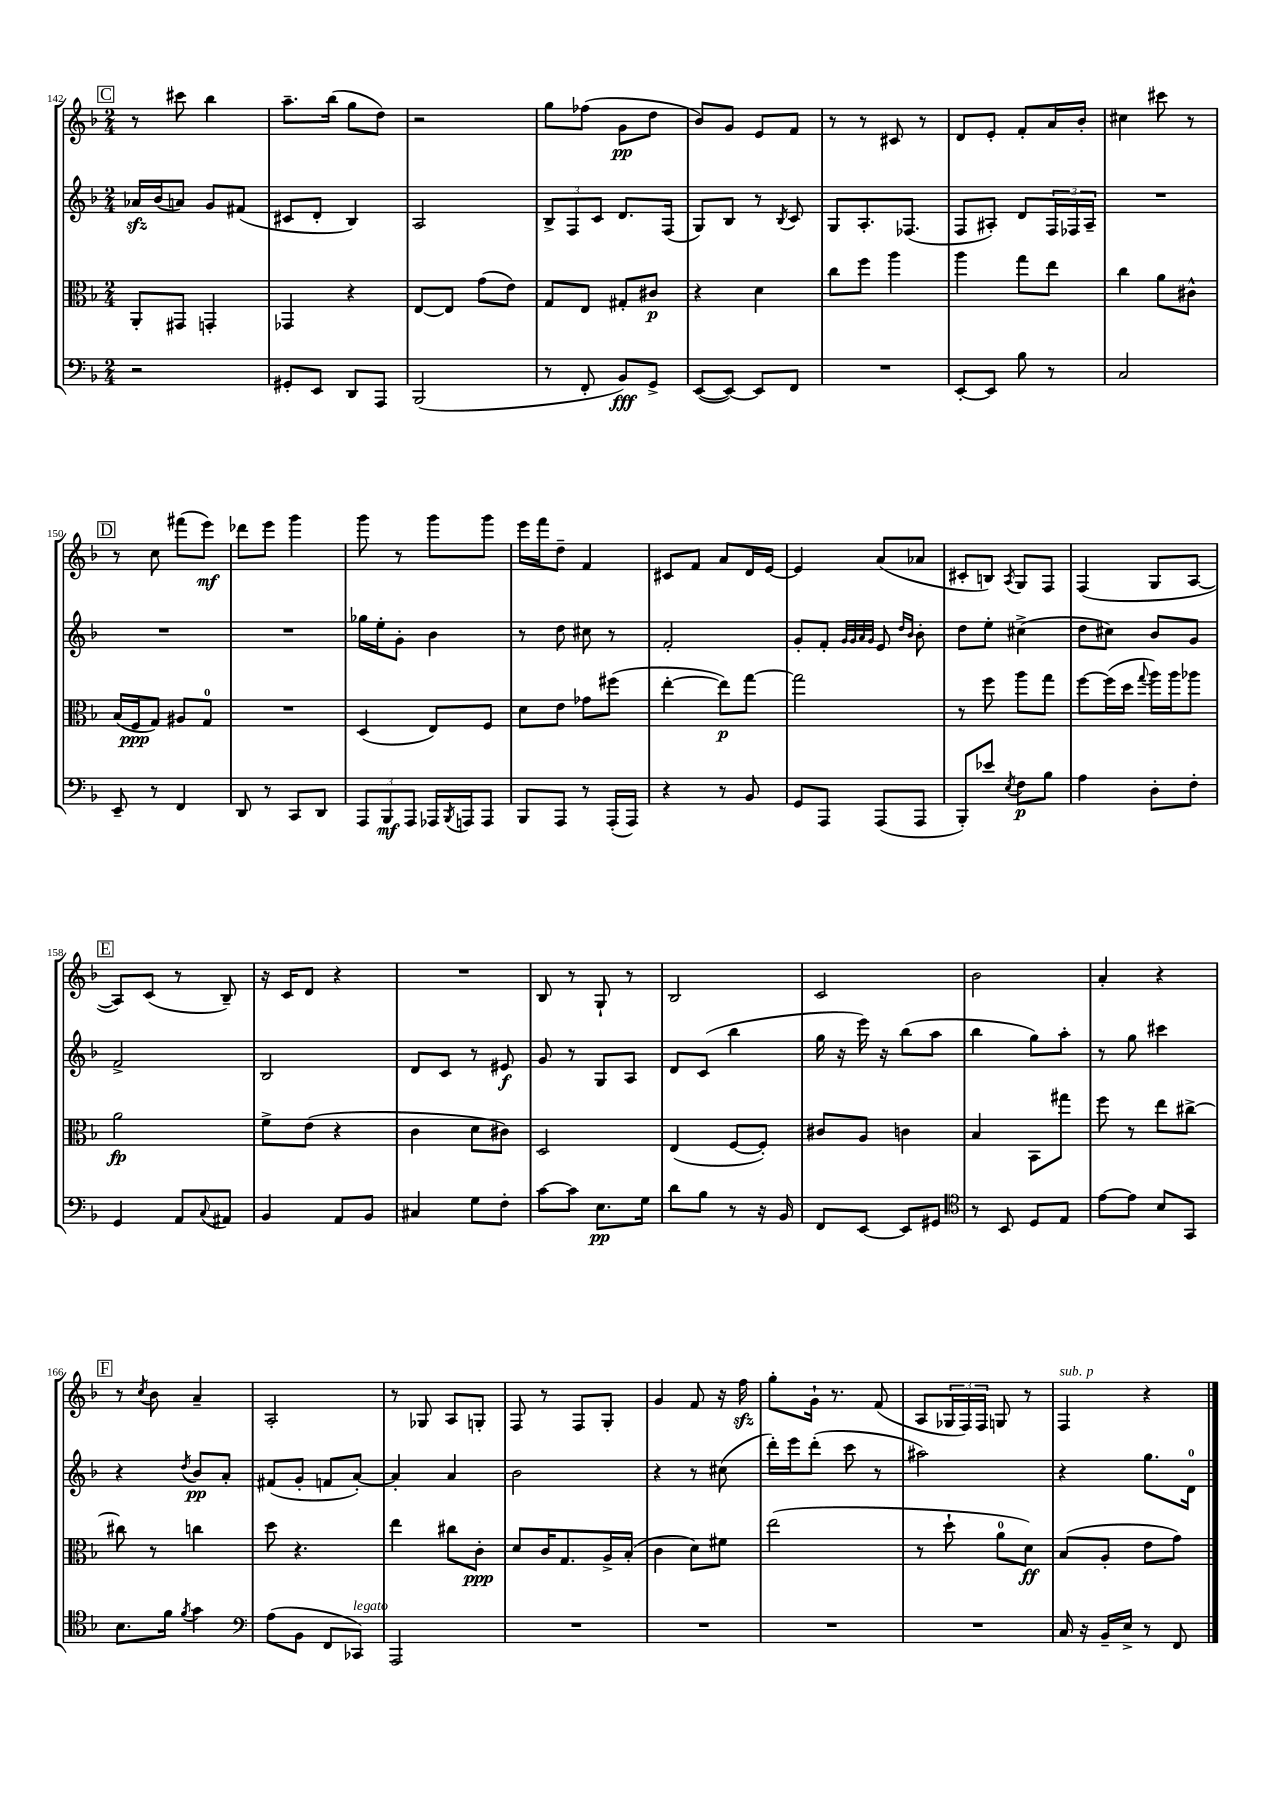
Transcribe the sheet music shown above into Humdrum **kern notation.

**kern	**kern	**kern	**kern
*staff4	*staff3	*staff2	*staff1
*clefF4	*clefC3	*clefG2	*clefG2
*k[b-]	*k[b-]	*k[b-]	*k[b-]
*M2/4	*M2/4	*M2/4	*M2/4
2r	8AA'/L	16a-/LL	8r
.	.	(16b-/J	.
.	8GG#/J	8a/J)	8ccc#\
.	4GG'/	8g/L	4bb-\
.	.	(8f#/J	.
=	=	=	=
8GG#'/L	4GG-/	8c#/L	8.aa~\L
8EE/J	.	8d'/J	.
.	.	.	(16bb-\Jk
8DD/L	4r	4B-/)	8gg\L
8AAA/J	.	.	8dd\J)
=	=	=	=
(2BBB-/	[8E/L	2A/	2r
.	8E/]J	.	.
.	(8g\L	.	.
.	8e\J)	.	.
=	=	=	=
8r	8G/L	12B-^/L	8gg\L
.	.	12F/	.
8FF'/	8E/J	.	(8ff-\J
.	.	12c/J	.
8BB-/L)	8G#'/L	8.d/L	8g\L
8GG^/J	8c#/J	.	8dd\J
.	.	(16F/Jk	.
=	=	=	=
([8EE/L	4r	8G/L)	8b-/L)
8EE/_J)	.	8B-/J	8g/J
8EE/]L	4d\	8r	8e/L
.	.	8qB-/	.
8FF/J	.	8c/	8f/J
=	=	=	=
2r	8cc\L	8G/L	8r
.	8ff\J	8.A'/	8r
.	4aa\	.	8c#/
.	.	(8.F-/J	.
.	.	.	8r
=	=	=	=
[8EE'/L	4aa\	8F/L	8d/L
8EE/]J	.	8A#'/J)	8e'/J
8B-\	8gg\L	8d/L	8f'/L
8r	8ee\J	24F/L	16a/L
.	.	24F-/	.
.	.	.	16b-'/JJ
.	.	24A#~/JJ	.
=	=	=	=
2C/	4cc\	2r	4cc#\
.	8a\L	.	8ccc#\
.	8c#^^\J	.	8r
=	=	=	=
8EE~/	(16B-/LL	2r	8r
.	16F/J	.	.
8r	8G/J)	.	8cc\
4FF/	8A#/L	.	(8fff#\L
.	8G/J	.	8eee\J)
=	=	=	=
8DD/	2r	2r	8ddd-\L
8r	.	.	8eee\J
8CC/L	.	.	4ggg\
8DD/J	.	.	.
=	=	=	=
12AAA/L	(4D/	16gg-\LL	8ggg\
.	.	16ee'\J	.
12BBB-/	.	.	.
.	.	8g'\J	8r
12AAA/J	.	.	.
16AAA-/LL	8E/L)	4b-\	8ggg\L
8qBBB-/	.	.	.
16AAA/J	.	.	.
8AAA/J	8F/J	.	8ggg\J
=	=	=	=
8BBB-/L	8d\L	8r	16eee\LL
.	.	.	16fff\J
8AAA/J	8e\J	8dd\	8dd~\J
8r	8g-\L	8cc#\	4f/
(16AAA'/LL	(8ff#\J	8r	.
16AAA/JJ)	.	.	.
=	=	=	=
4r	[4ee'\	2f'/	8c#/L
.	.	.	8f/J
8r	8ee\]L)	.	8a/L
8BB-/	[8gg\J	.	16d/L
.	.	.	[16e/JJ
=	=	=	=
8GG/L	2gg\]	8g'/L	4e/]
8AAA/J	.	8f'/J	.
.	.	32qqg/LLL	.
.	.	32qqg/	.
.	.	32qqa/	.
.	.	32qqg/JJJ	.
(8AAA/L	.	8e/	(8a/L
.	.	16qqdd/LL	.
.	.	16qqb-/JJ	.
8AAA/J	.	8b-'\	8a-/J
=	=	=	=
8BBB-'/L)	8r	8dd\L	8c#'/L
8e-/J	8ff\	8ee'\J	8B/J)
8qE/	.	.	8qA/
8F\L	8aa\L	(4cc#^\	8G/L
8B-\J	8gg\J	.	8F/J
=	=	=	=
4A\	[8ff\L	8dd\L	(4F/
.	(16ff\]L	8cc#\J)	.
.	16dd\JJ	.	.
.	8qqgg/	.	.
8D'\L	16aa\LL)	8b-/L	8G/L
.	16aa\J	.	.
8F'\J	8aa-\J	8g/J	[8A/J
=	=	=	=
4GG/	2a\	2f^/	8A/]L)
.	.	.	(8c/J
8AA/L	.	.	8r
8qqC/	.	.	.
8AA#/J	.	.	8B-~/)
=	=	=	=
4BB-/	8f^\L	2B-/	16r
.	.	.	16c/LK
.	(8e\J	.	8d/J
8AA/L	4r	.	4r
8BB-/J	.	.	.
=	=	=	=
4C#/	4c\	8d/L	2r
.	.	8c/J	.
8G\L	8d\L	8r	.
8F'\J	8c#\J)	8e#/	.
=	=	=	=
[8c\L	2D/	8g/	8B-/
8c\]J	.	8r	8r
8.E\L	.	8G/L	8G`/
.	.	8A/J	8r
16G\Jk	.	.	.
=	=	=	=
8d\L	(4E/	8d/L	2B-/
8B-\J	.	(8c/J	.
8r	[8F/L	4bb-\	.
16r	8F'/]J)	.	.
16BB-/	.	.	.
=	=	=	=
8FF/L	8c#/L	16gg\	2c/
.	.	16r	.
[8EE/J	8A/J	16eee\)	.
.	.	16r	.
8EE/]L	4c\	(8bb-\L	.
8GG#/J	.	8aa\J	.
=	=	=	=
*clefC4	*	*	*
8r	4B-/	4bb-\	2b-\
8BB-/	.	.	.
8D/L	8BB-\L	8gg\L)	.
8E/J	8gg#\J	8aa'\J	.
=	=	=	=
[8e\L	8ff\	8r	4a'/
8e\]J	8r	8gg\	.
8B-/L	8ee\L	4ccc#\	4r
8GG/J	[8cc#^\J	.	.
=	=	=	=
8.B-\L	8cc#\]	4r	8r
.	.	.	8qcc/
.	8r	.	8b-\
16f\Jk	.	.	.
8qf/	.	8qdd/	.
4g\	4cc\	8b-/L	4a~/
.	.	8a'/J	.
=	=	=	=
*clefF4	*	*	*
(8A\L	8dd\	(8f#/L	2A'/
8BB-\J	4.r	8g'/J	.
8FF/L	.	8f/L	.
8CC-/J)	.	[8a'/J)	.
=	=	=	=
2AAA/	4ee\	4a'/]	8r
.	.	.	8G-/
.	8cc#\L	4a/	8A/L
.	8c'\J	.	8G'/J
=	=	=	=
2r	8d/L	2b-\	8F/
.	16c/K	.	8r
.	8.G/	.	.
.	.	.	8F/L
.	16A^/L	.	8G'/J
.	(16B-'/JJ	.	.
=	=	=	=
2r	4c\	4r	4g/
.	8d\L)	8r	8f/
.	8f#\J	(8cc#\	16r
.	.	.	16ff\
=	=	=	=
2r	(2ee\	16ddd'\LL)	8gg'\L
.	.	16eee\J	.
.	.	(8ddd'\J	16g`\Jk
.	.	.	8.r
.	.	8ccc\	.
.	.	8r	(8f/
=	=	=	=
2r	8r	2aa#\)	8A/L
.	8dd`\	.	24G-/L
.	.	.	24F/)
.	.	.	24F/JJ
.	8a\L	.	8G/
.	8d\J)	.	8r
=	=	=	=
16C/	(8B-/L	4r	4F/
16r	.	.	.
16BB-~/LL	8A'/J	.	.
16E^/JJ	.	.	.
8r	8e\L	8.gg\L	4r
8FF/	8g\J)	.	.
.	.	16d\Jk	.
==	==	==	==
*-	*-	*-	*-
